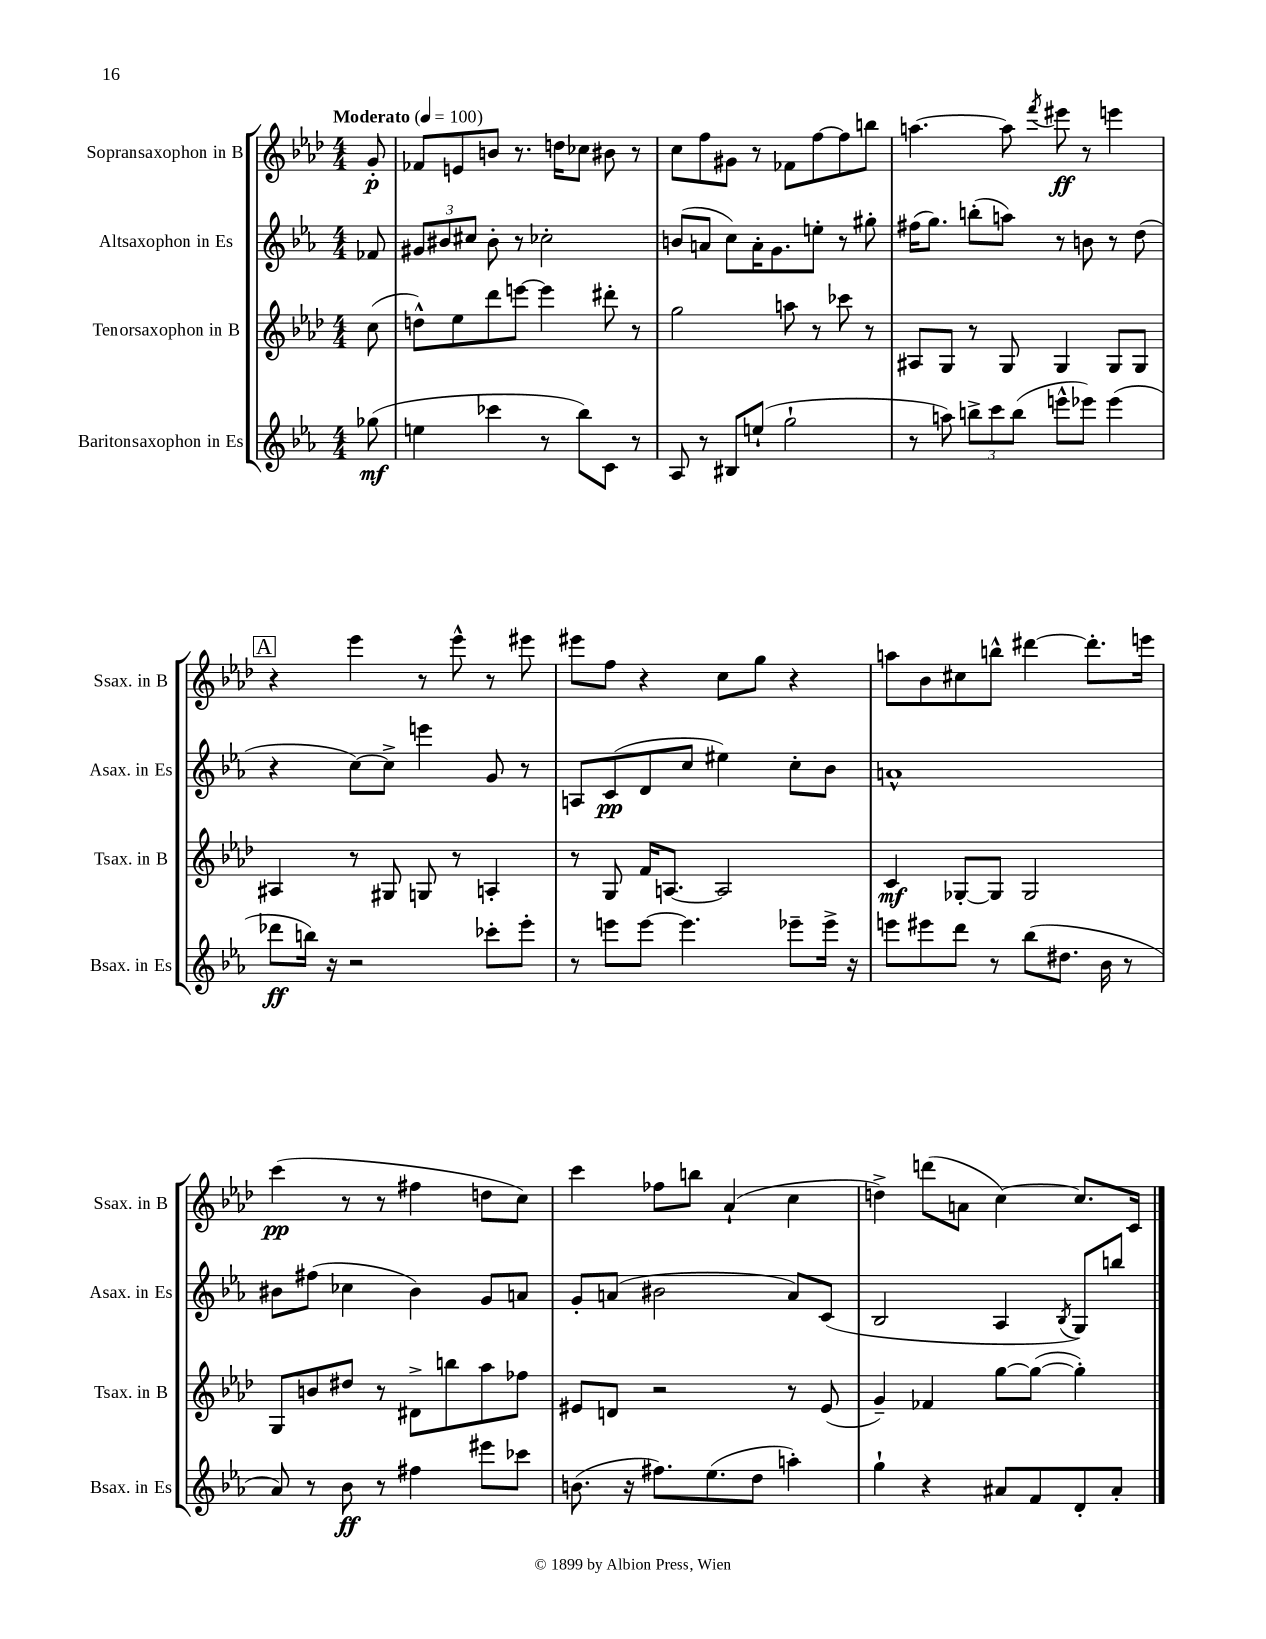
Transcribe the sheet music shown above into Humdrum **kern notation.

**kern	**kern	**kern	**kern
*staff4	*staff3	*staff2	*staff1
*clefG2	*clefG2	*clefG2	*clefG2
*k[b-e-a-]	*k[b-e-a-d-]	*k[b-e-a-]	*k[b-e-a-d-]
*M4/4	*M4/4	*M4/4	*M4/4
*MM100	*MM100	*MM100	*MM100
(8gg-	(8cc	8f-	8g'
=	=	=	=
4ee	8dd^^)	12g#	8f-
.	.	12b#	.
.	8ee-	.	8e
.	.	12cc#	.
4ccc-	8ddd-	8b#'	8b
.	[8eee	8r	8.r
8r	4eee]	2cc-'	.
.	.	.	16dd
8bb-)	.	.	8cc-
8c	8ddd#'	.	8b#
8r	8r	.	8r
=	=	=	=
8A-	2gg	(8b	8cc
8r	.	8a	8ff
8B#	.	8cc)	8g#
(8ee`	.	16a'	8r
.	.	8.g	.
2gg`	8aa	.	8f-
.	8r	8ee'	[8ff
.	8ccc-	8r	8ff]
.	8r	8gg#'	8bb
=	=	=	=
8r	8A#	(16ff#	[4.aa
.	.	8.gg)	.
8aa)	8G	.	.
12bb^	8r	(8bb'	.
12ccc	.	.	.
.	8G	8aa)	8aa]
(12bb	.	.	.
.	.	.	8qfff
8eee^^	4G	8r	8eee#
8eee-)	.	8b	8r
(4eee-	8G	8r	4eee
.	8G	(8dd	.
=	=	=	=
8ddd-	4A#	4r	4r
16bb)	.	.	.
16r	.	.	.
2r	8r	[8cc)	4eee-
.	8G#	8cc^]	.
.	8G	4eee	8r
.	8r	.	8eee-^^
8ccc-'	4A'	8g	8r
8eee-'	.	8r	8eee#
=	=	=	=
8r	8r	8A	8eee#
8eee	8G	(8c	8ff
[8eee	16f	8d	4r
.	[8.A	.	.
4.eee]	.	8cc	.
.	2A]	4ee#)	8cc
.	.	.	8gg
8eee-~	.	8cc'	4r
16eee-^	.	8b-	.
16r	.	.	.
=	=	=	=
8eee	4c	1a^^	8aa
8eee#	.	.	8b-
8ddd	[8G-'	.	8cc#
8r	8G-]	.	8bb^^
(8bb-	2G-	.	[4ddd#
8.dd#	.	.	.
.	.	.	8.ddd#']
16b-	.	.	.
8r	.	.	.
.	.	.	16eee
=	=	=	=
8a-)	8G	8b#	(4ccc
8r	8b	(8ff#	.
8b-	8dd#	4cc-	8r
8r	8r	.	8r
4ff#	8d#^	4b#)	4ff#
.	8bb	.	.
8eee#	8aa-	8g	8dd
8ccc-	8ff-	8a	8cc)
=	=	=	=
(8.b	8e#	8g'	4ccc
.	8d	(8a	.
16r	.	.	.
8.ff#)	2r	2b#	8ff-
.	.	.	8bb
(8.ee-	.	.	.
.	.	.	(4a-`
8dd	.	.	.
4aa')	8r	8a)	4cc
.	(8e#	(8c	.
=	=	=	=
4gg`	4g~)	2B-	4dd^)
4r	4f-	.	(8ddd
.	.	.	8a
8a#	[8gg	4A-	[4cc)
8f	(8gg_	.	.
.	.	8qB-	.
8d'	4gg'])	8G)	8.cc]
8a#'	.	8bb	.
.	.	.	16c
==	==	==	==
*-	*-	*-	*-
